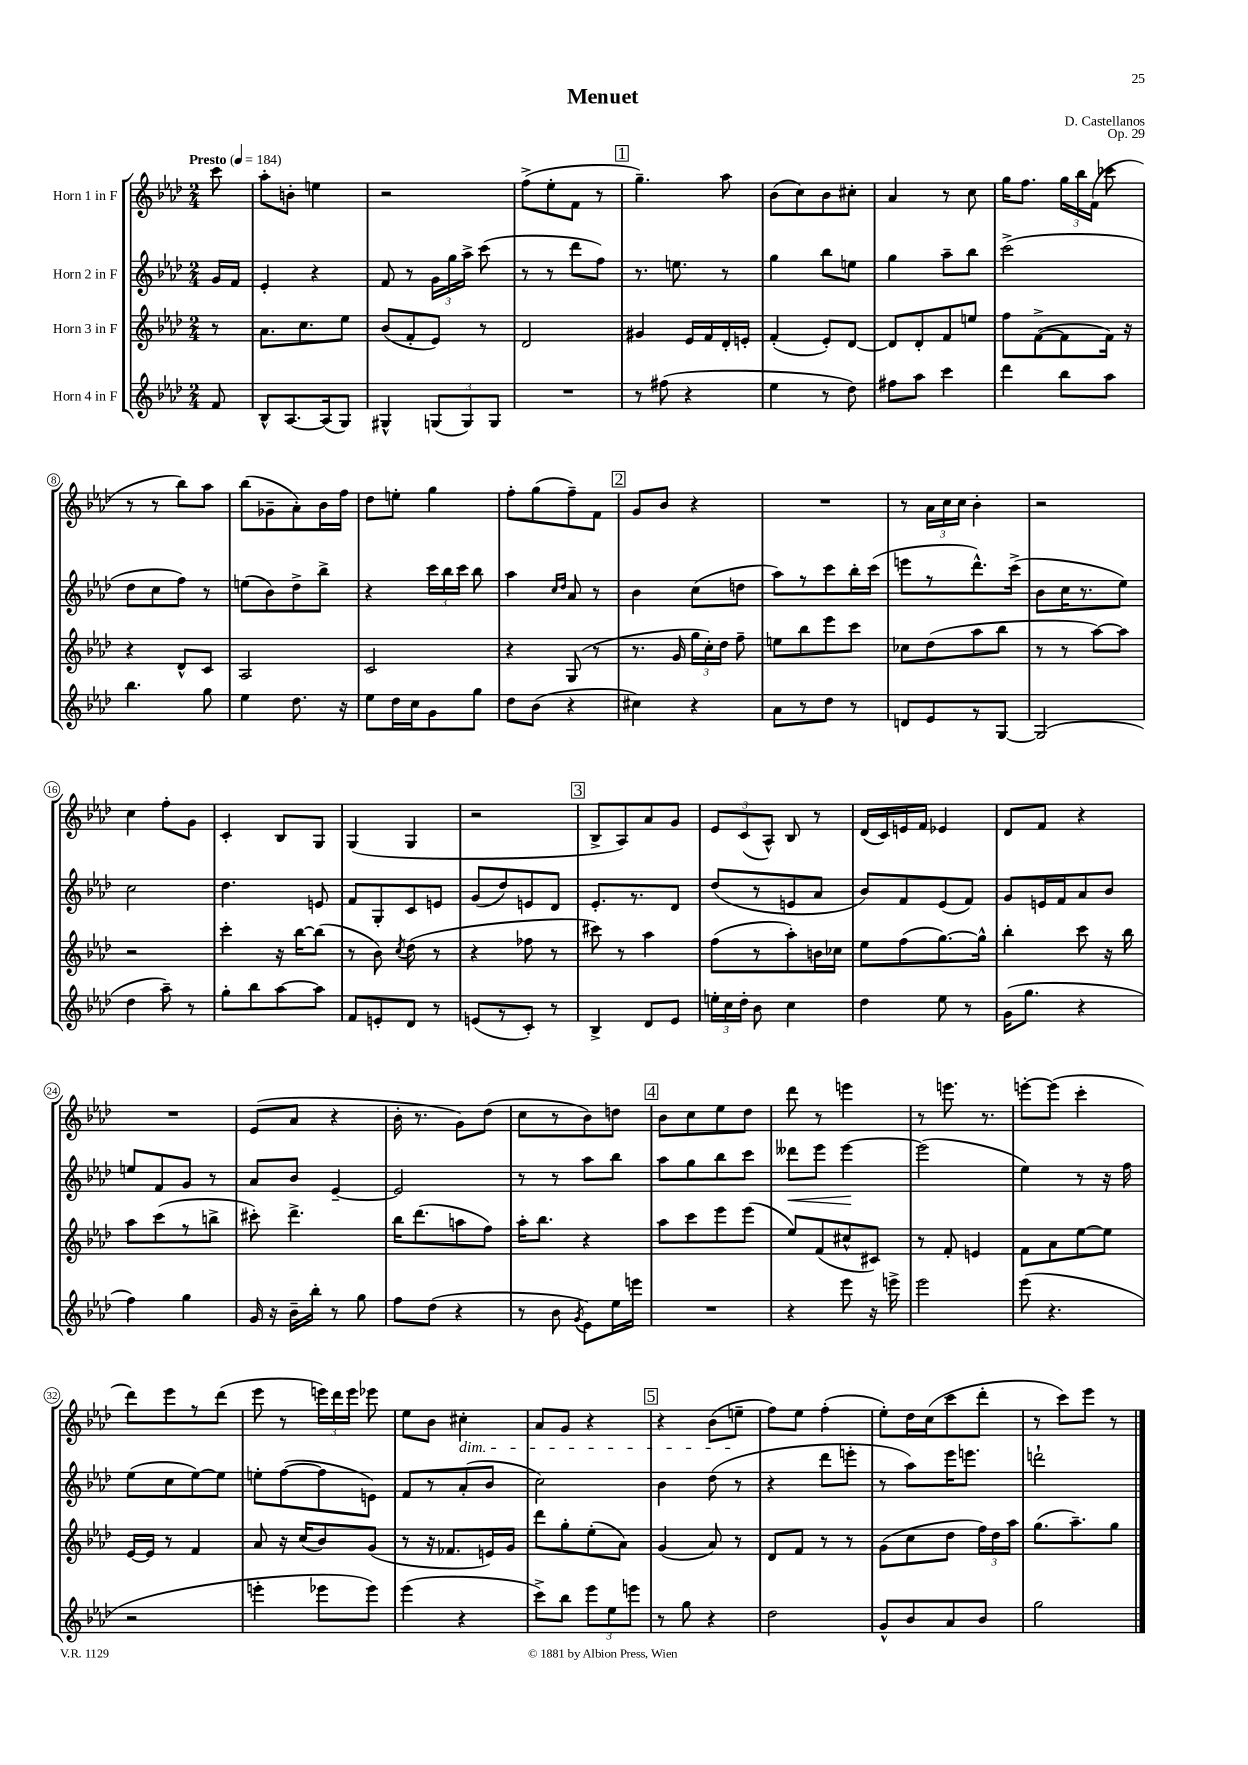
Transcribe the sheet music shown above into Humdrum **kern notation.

**kern	**kern	**kern	**kern
*staff4	*staff3	*staff2	*staff1
*clefG2	*clefG2	*clefG2	*clefG2
*k[b-e-a-d-]	*k[b-e-a-d-]	*k[b-e-a-d-]	*k[b-e-a-d-]
*M2/4	*M2/4	*M2/4	*M2/4
*MM184	*MM184	*MM184	*MM184
8f	8r	16g	8ccc
.	.	16f	.
=	=	=	=
8B-^^	8.a-	4e-'	8aa-'
[8.A-	.	.	8b'
.	8.cc	.	.
.	.	4r	4ee
(16A-]	.	.	.
8G)	8ee-	.	.
=	=	=	=
4G#^^	(8b-	8f	2r
.	8f'	8r	.
(12G	8e-)	24g	.
.	.	24gg	.
12G)	.	24aa-^	.
.	8r	(8ccc	.
12G	.	.	.
=	=	=	=
2r	2d-	8r	(8ff^
.	.	8r	8ee-'
.	.	8ddd-	8f
.	.	8ff)	8r
=	=	=	=
8r	4g#	8.r	4.gg~)
(8ff#	.	.	.
.	.	8.ee	.
4r	16e-	.	.
.	16f	.	.
.	16d-'	8r	8aa-
.	16e'	.	.
=	=	=	=
4ee-	(4f'	4gg	(8b-
.	.	.	8cc)
8r	8e-')	8bb-	8b-
8dd-)	[8d-	8ee	8cc#'
=	=	=	=
8ff#	8d-]	4gg	4a-
8aa-	8d-'	.	.
4ccc	8f	8aa-~	8r
.	8ee	8bb-	8cc
=	=	=	=
4ddd-	8ff	(2ccc^	16gg
.	.	.	8.ff
.	([8f^	.	.
8bb-	8f]	.	24gg
.	.	.	24bb-
.	.	.	(24f
8aa-	16f)	.	8ccc-
.	16r	.	.
=	=	=	=
4.bb-	4r	8dd-	8r
.	.	8cc	8r
.	8d-^^	8ff)	8bb-)
8gg	8c	8r	8aa-
=	=	=	=
4ee-	2A-	(8ee	(8bb-
.	.	8b-)	8g-~
8.dd-	.	8dd-^	8a-')
.	.	8bb-^	16b-
16r	.	.	16ff
=	=	=	=
8ee-	2c	4r	8dd-
16dd-	.	.	8ee'
16cc	.	.	.
8g	.	24ccc	4gg
.	.	24bb-	.
.	.	24ccc	.
8gg	.	8bb-	.
=	=	=	=
8dd-	4r	4aa-	8ff'
(8b-	.	.	(8gg
.	.	16qqcc	.
.	.	16qqdd-	.
4r	(8G	8a-	8ff~)
.	8r	8r	8f
=	=	=	=
4cc#)	8.r	4b-	8g
.	.	.	8b-
.	16g	.	.
4r	24gg	(8cc	4r
.	24cc')	.	.
.	24dd-	.	.
.	8ff~	8dd	.
=	=	=	=
8a-	8ee	8aa-)	2r
8r	8bb-	8r	.
8dd-	8eee-	8ccc	.
8r	8ccc	16bb-'	.
.	.	(16ccc	.
=	=	=	=
8d	8cc-	8eee	8r
8e-	(8dd-	8r	24a-
.	.	.	24cc
.	.	.	24cc
8r	8aa-	8.ddd-^^)	4b-'
[8G	8bb-	.	.
.	.	(16ccc^	.
=	=	=	=
(2G]	8r	8b-	2r
.	8r	16cc	.
.	.	8.r	.
.	[8aa-)	.	.
.	8aa-]	8ee-)	.
=	=	=	=
4dd-	2r	2cc	4cc
8aa-~)	.	.	8ff'
8r	.	.	8g
=	=	=	=
8gg'	4ccc'	4.dd-	4c'
8bb-	.	.	.
[8aa-	16r	.	8B-
.	[16bb-	.	.
8aa-]	(8bb-]	8e	8G
=	=	=	=
8f	8r	8f	(4G
8e'	8b-)	8G'	.
.	8qcc	.	.
8d-	(8dd-	8c	4G
8r	8r	8e	.
=	=	=	=
(8e	4r	(8g	2r
8r	.	8dd-)	.
8c')	8ff-	8e	.
8r	8r	8d-	.
=	=	=	=
4B-^	8ccc#)	8.e-'	8B-^
.	8r	.	8A-)
.	.	8.r	.
8d-	4aa-	.	8a-
8e-	.	8d-	8g
=	=	=	=
24ee'	(8ff	(8dd-	12e-
24cc	.	.	.
24dd-'	.	.	(12c
8b-	8r	8r	.
.	.	.	12A-^^)
4cc	8aa-')	8e	8B-
.	16b	8a-	8r
.	16cc-	.	.
=	=	=	=
4dd-	8ee-	8b-)	(16d-
.	.	.	16c)
.	(8ff	8f	16e
.	.	.	16f
8ee-	[8.gg)	(8e-	4e-
8r	.	8f)	.
.	16gg^^]	.	.
=	=	=	=
(16g	4bb-'	8g	8d-
8.gg	.	.	.
.	.	16e	8f
.	.	16f	.
4r	8ccc	8a-	4r
.	16r	8b-	.
.	16bb-	.	.
=	=	=	=
4ff)	8aa-	8ee	2r
.	(8ccc	8f	.
4gg	8r	8g	.
.	8bb^	8r	.
=	=	=	=
16g	8ccc#')	8a-	(8e-
16r	.	.	.
16b-~	4.ddd-^	8b-	8a-
16bb-'	.	.	.
8r	.	[4e-~	4r
8gg	.	.	.
=	=	=	=
8ff	16bb-	2e-]	16b-'
.	(8.ddd-	.	8.r
(8dd-	.	.	.
4r	8aa	.	8g)
.	8ff)	.	(8dd-
=	=	=	=
8r	16aa-'	8r	8cc
.	8.bb-	.	.
8b-	.	8r	8r
8qg	.	.	.
8e-)	4r	8aa-	8b-)
16ee-	.	8bb-	8dd
16eee	.	.	.
=	=	=	=
2r	8aa-	8aa-	8b-
.	8ccc	8gg	8cc
.	8eee-	8bb-	8ee-
.	(8eee-	8ccc	8dd-
=	=	=	=
4r	8ee-)	8ddd--	8ddd-
.	(8f	8eee-	8r
8eee-	8cc#^^	[4eee-	4eee
16r	8c#)	.	.
16eee^	.	.	.
=	=	=	=
2eee-	8r	(2eee-]	8r
.	8f'	.	8.eee
.	4e	.	.
.	.	.	8.r
=	=	=	=
(8eee-	8f	4ee-)	[8eee'
4.r	8a-	.	(8eee]
.	[8ee-	8r	4ccc'
.	8ee-]	16r	.
.	.	16ff	.
=	=	=	=
2r	[16e-	(8ee-	8ddd-)
.	16e-]	.	.
.	8r	8cc	8eee-
.	4f	[8ee-)	8r
.	.	8ee-]	(8ddd-
=	=	=	=
4eee'	8a-	8ee'	8eee-
.	16r	([8ff	8r
.	(16cc	.	.
8eee-	8b-)	8ff]	24eee)
.	.	.	24ddd-
.	.	.	24eee
8eee-)	(8g	8e)	8eee-
=	=	=	=
(4eee-	8r	8f	8ee-
.	16r	8r	8b-
.	8.f-	.	.
4r	.	(8a-'	4cc#'
.	16e)	8b-	.
.	16g	.	.
=	=	=	=
8ccc^)	8ddd-	2cc)	8a-
8bb-	8gg'	.	8g
12eee-	(8ee-'	.	4r
12ee-	.	.	.
.	8a-)	.	.
12eee	.	.	.
=	=	=	=
8r	(4g	4b-	4r
8gg	.	.	.
4r	8a-)	(8dd-	(8b-
.	8r	8r	8ee~
=	=	=	=
2dd-	8d-	4r	8ff)
.	8f	.	8ee-
.	8r	8ddd-	(4ff'
.	8r	8eee'	.
=	=	=	=
8g^^	(8g	8r	8ee-')
8b-	8cc	8aa-)	16dd-
.	.	.	(16cc
8a-	8dd-	16eee-	8ccc
.	.	8.eee	.
8b-	24ff)	.	8ddd-'
.	24dd-	.	.
.	24aa-	.	.
=	=	=	=
2gg	(8.gg	2ddd`	8r
.	.	.	8ccc)
.	8.aa-~)	.	.
.	.	.	8eee-
.	8gg	.	8r
==	==	==	==
*-	*-	*-	*-
